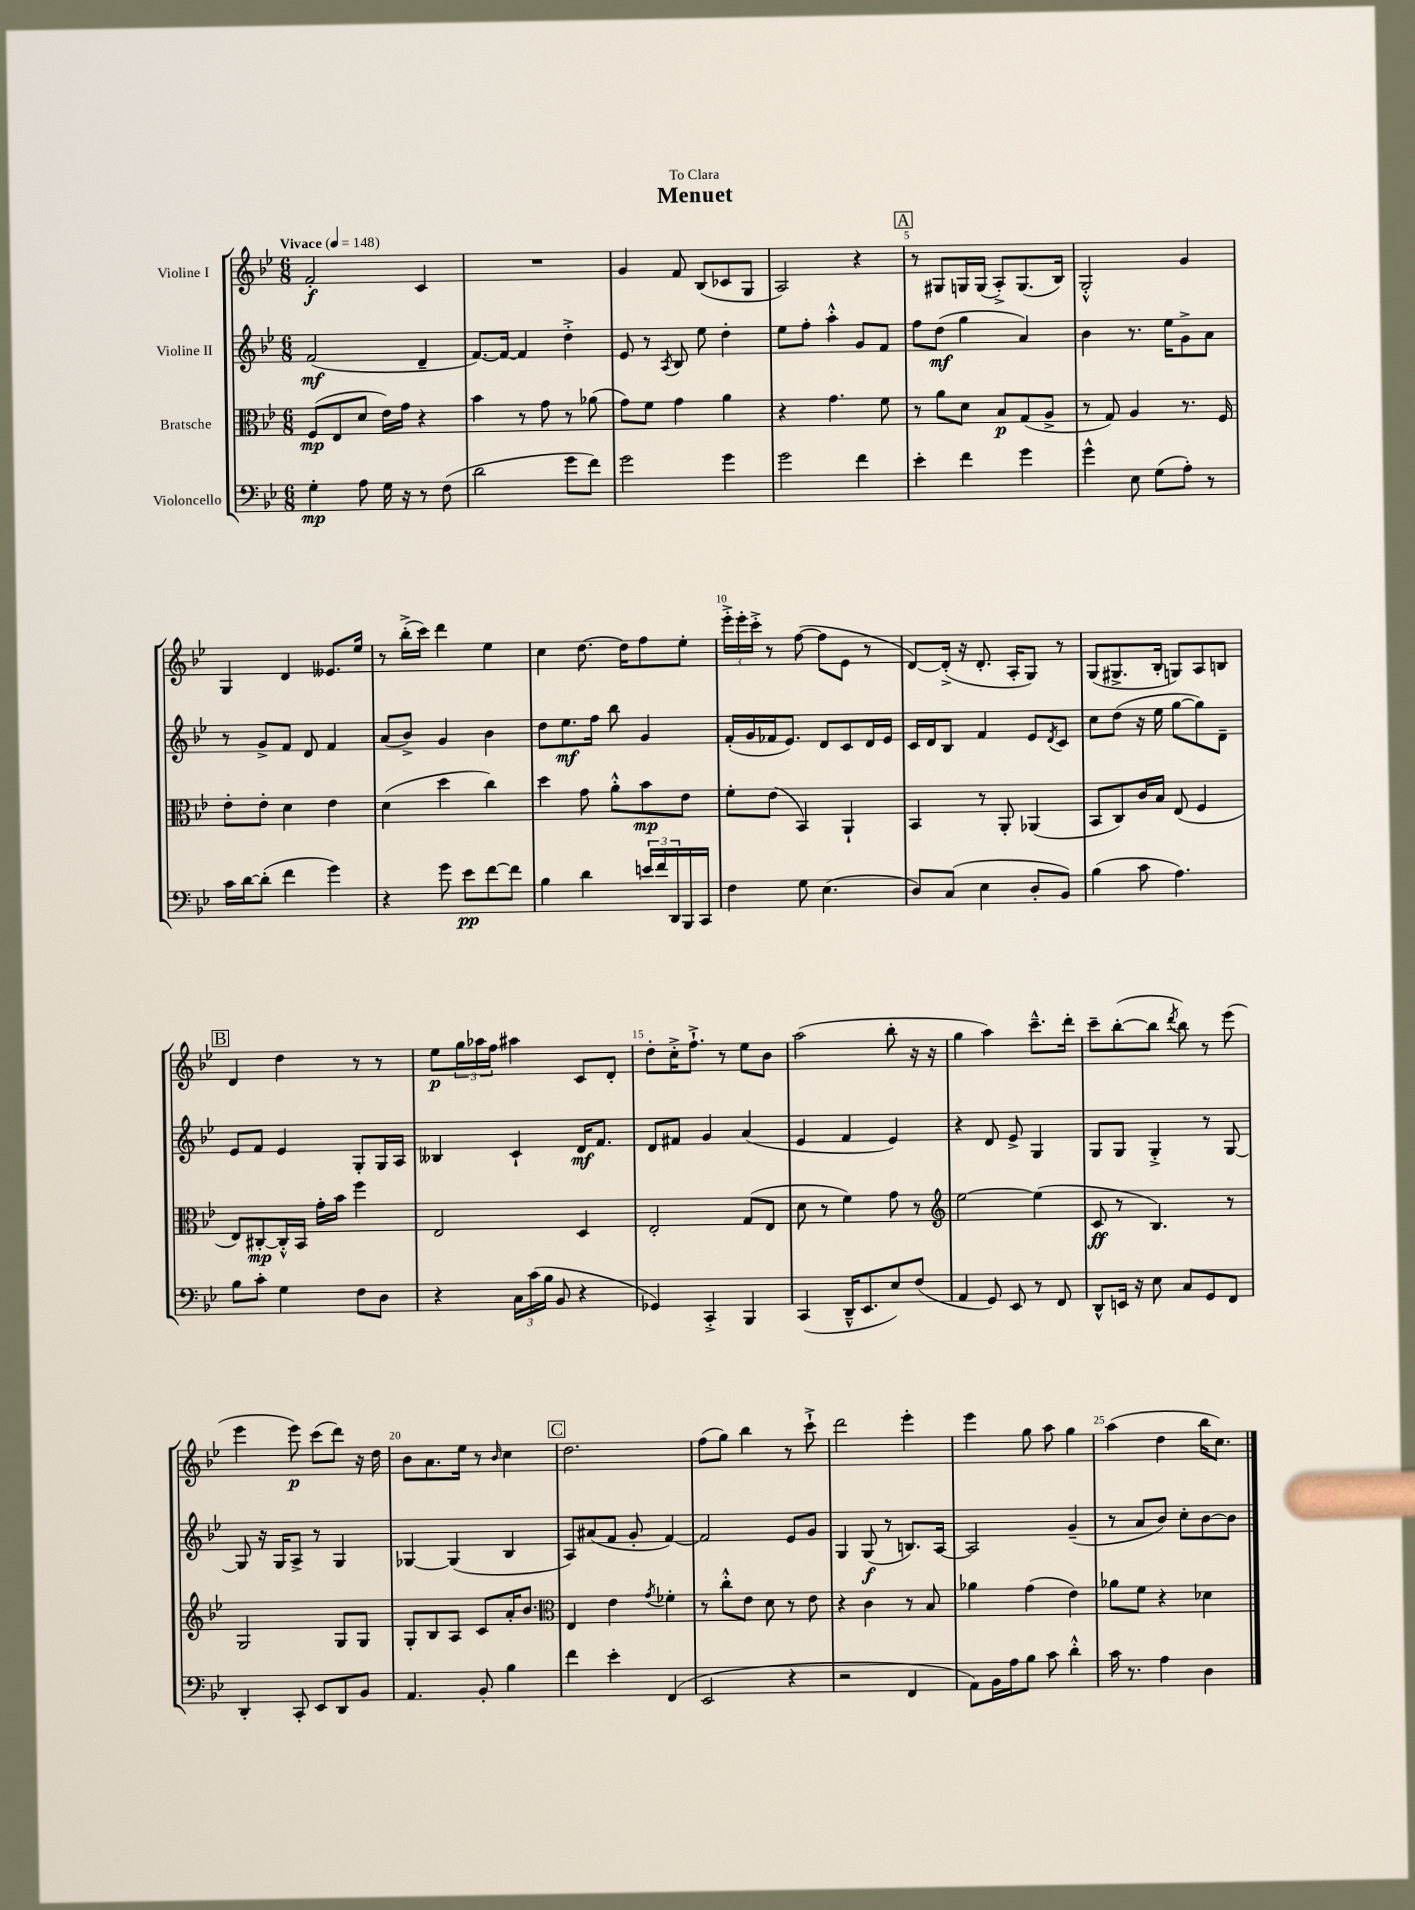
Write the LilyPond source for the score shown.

\header { title = "Menuet" dedication = "To Clara" }
<<
\new StaffGroup <<
\new Staff = "s0" \with { instrumentName = "Violine I" } {
    \clef treble \key bes \major \numericTimeSignature \time 6/8 \tempo "Vivace" 4 = 148
    f'2-.\f c'4 |
    R2. |
    g'4 f'8 bes8( ces'8 g8 |
    a2) r4 |
    \mark \markup { \box "A" } r8 gis8 g16 g16( a8-.->) g8.( bes16) |
    g2-.-^ g'4 |
    g4 d'4 eeses'8. ees''16 |
    r8 bes''16-.->( c'''16) d'''4 ees''4 |
    c''4 d''8.~ d''16 f''8 ees''8-. |
    \tuplet 3/2 { ees'''16-.-> ees'''16-. c'''16-.-> } r8 f''8~( f''8 ees'8 r8 |
    d'8~) d'16-.->( r16 d'8.-. a16-. g8) r8 |
    g8( gis8.-> bes16-. g8) a8 b8 |
    \mark \markup { \box "B" } d'4 d''4 r8 r8 |
    ees''8\p \tuplet 3/2 { g''16 aes''16 f''16 } ais''4 c'8 d'8-. |
    d''8-. c''16-.-> f''8.-!-> r8 ees''8 bes'8 |
    a''2( bes''8-. r16 r16 |
    g''4 a''4) c'''8.---^ d'''16-. |
    c'''8-- bes''8~-.( bes''8 \acciaccatura { d'''8 } bes''8) r8 ees'''8( |
    ees'''4 ees'''8\p) c'''8( d'''8) r16 d''16 |
    bes'8 a'8. ees''16 r8 \grace { bes'16 } c''4 |
    \mark \markup { \box "C" } d''2. |
    f''8( g''8) bes''4 r8 c'''8-!-> |
    d'''2 ees'''4-. |
    ees'''4 g''8 a''8 g''4 |
    a''4( d''4 bes''16 c''8.) \bar "|." |
}
\new Staff = "s1" \with { instrumentName = "Violine II" } {
    \clef treble \key bes \major \numericTimeSignature \time 6/8
    f'2\mf( d'4-- |
    f'8.~) f'16~ f'4 d''4-.-> |
    ees'8 r8 \acciaccatura { a8 } bes8 ees''8 d''4-. |
    ees''8 f''8-. a''4-.-^ g'8 f'8 |
    \mark \markup { \box "A" } f''8 d''8\mf( g''4 a'4) |
    bes'4 r8. ees''16 g'8-> a'8 |
    r8 g'8-> f'8 d'8 f'4 |
    a'8( bes'8->) g'4 bes'4 |
    d''8 ees''8.\mf f''16 bes''8 g'4 |
    f'16-.( g'16 fes'16 ees'8.) d'8 c'8 d'16 ees'16 |
    c'16 d'16 bes8 f'4 ees'8 \acciaccatura { d'8 } c'8 |
    c''8 d''8( r16 ees''16 g''8~ g''8) d'8-- |
    \mark \markup { \box "B" } ees'8 f'8 ees'4 g8-. g16 a16 |
    beses4 c'4-! d'16\mf f'8. |
    d'8 fis'8 g'4 a'4( |
    ees'4 f'4 ees'4) |
    r4 d'8 ees'8-> g4 |
    g8 g8 g4-.-> r8 g8~ |
    g8 r16 g16 a8-> r8 g4 |
    ges4~ ges4( bes4 |
    \mark \markup { \box "C" } a8) ais'8( f'8 g'8-. f'4~) |
    f'2 ees'8 g'8 |
    g4 g8\f( r8 b8.) a16~ |
    a2 g'4--( |
    r8 a'8 bes'8) c''8-. bes'8~ bes'8 \bar "|." |
}
\new Staff = "s2" \with { instrumentName = "Bratsche" } {
    \clef alto \key bes \major \numericTimeSignature \time 6/8
    f8\mp( ees8 d'8 ees'16) g'16 r4 |
    bes'4 r8 g'8 r8 aes'8( |
    g'8) f'8 g'4 a'4 |
    r4 g'4. f'8 |
    \mark \markup { \box "A" } r8 a'8 d'8 bes8\p g8( a8-> |
    r8 g8) a4 r8. f16 |
    ees'8-. ees'8-. d'4 ees'4 |
    d'4( d''4 c''4) |
    d''4 g'8 a'8-.-^ bes'8\mp ees'8 |
    f'8-. ees'8( bes,4) a,4-! |
    bes,4 r8 a,8-. aes,4( |
    bes,8 c8) c'16 bes16 ees8( f4 |
    \mark \markup { \box "B" } ees8) cis8~-.\mp cis16-.-^ bes,16 g'16-. bes'16 f''4 |
    ees2 d4 |
    ees2-. g8( ees8 |
    d'8 r8 f'4) g'8 r8 |
    \clef treble ees''2~ ees''4( |
    c'8\ff r8 bes4.) r8 |
    g2 g8 g8 |
    g8-. bes8 a8 c'8 a'16-. bes'8. |
    \mark \markup { \box "C" } \clef alto ees4 ees'4 \acciaccatura { g'8 } fes'4-. |
    r8 c''8-.-^ ees'8 d'8 r8 ees'8 |
    r4 c'4 r8 bes8 |
    aes'4 g'4( ees'4) |
    aes'8 f'8 r4 des'4 \bar "|." |
}
\new Staff = "s3" \with { instrumentName = "Violoncello" } {
    \clef bass \key bes \major \numericTimeSignature \time 6/8
    g4-.\mp a8 g16 r16 r8 f8( |
    d'2 g'8 f'8) |
    g'2 g'4 |
    g'2 f'4 |
    \mark \markup { \box "A" } ees'4-. f'4 g'4 |
    g'4-^ ees8 g8( a8-.) r8 |
    c'16 d'16~ d'8-.( f'4 g'4) |
    r4 g'8 ees'8\pp f'8~ f'8 |
    bes4 d'4 \tuplet 3/2 { e'16 f'16 d,16 } bes,,16 c,16 |
    f4 g8 ees4.( |
    d8) c8( ees4 d8-. bes,8) |
    bes4( c'8 a4.) |
    \mark \markup { \box "B" } bes8 c'8-. g4 f8 d8 |
    r4 \tuplet 3/2 { c16 c'16( bes16 } bes,8 r4 |
    ges,4) c,4-.-> bes,,4 |
    c,4( d,16---^ ees,8. ees8) f8( |
    a,4 g,8) ees,8 r8 f,8 |
    d,8-^ e,16 r16 ees8 c8 g,8 f,8 |
    d,4-. c,8-. ees,8 d,8 bes,8 |
    a,4. bes,8-. bes4 |
    \mark \markup { \box "C" } f'4 ees'4-. f,4( |
    ees,2 r4 |
    r2 f,4 |
    a,8) bes,16 a16 bes8 c'8 d'4-.-^ |
    c'16 r8. a4 d4 \bar "|." |
}
>>
>>
\layout { \context { \Score \override BarNumber.break-visibility = ##(#f #t #t) barNumberVisibility = #(every-nth-bar-number-visible 5) } }
